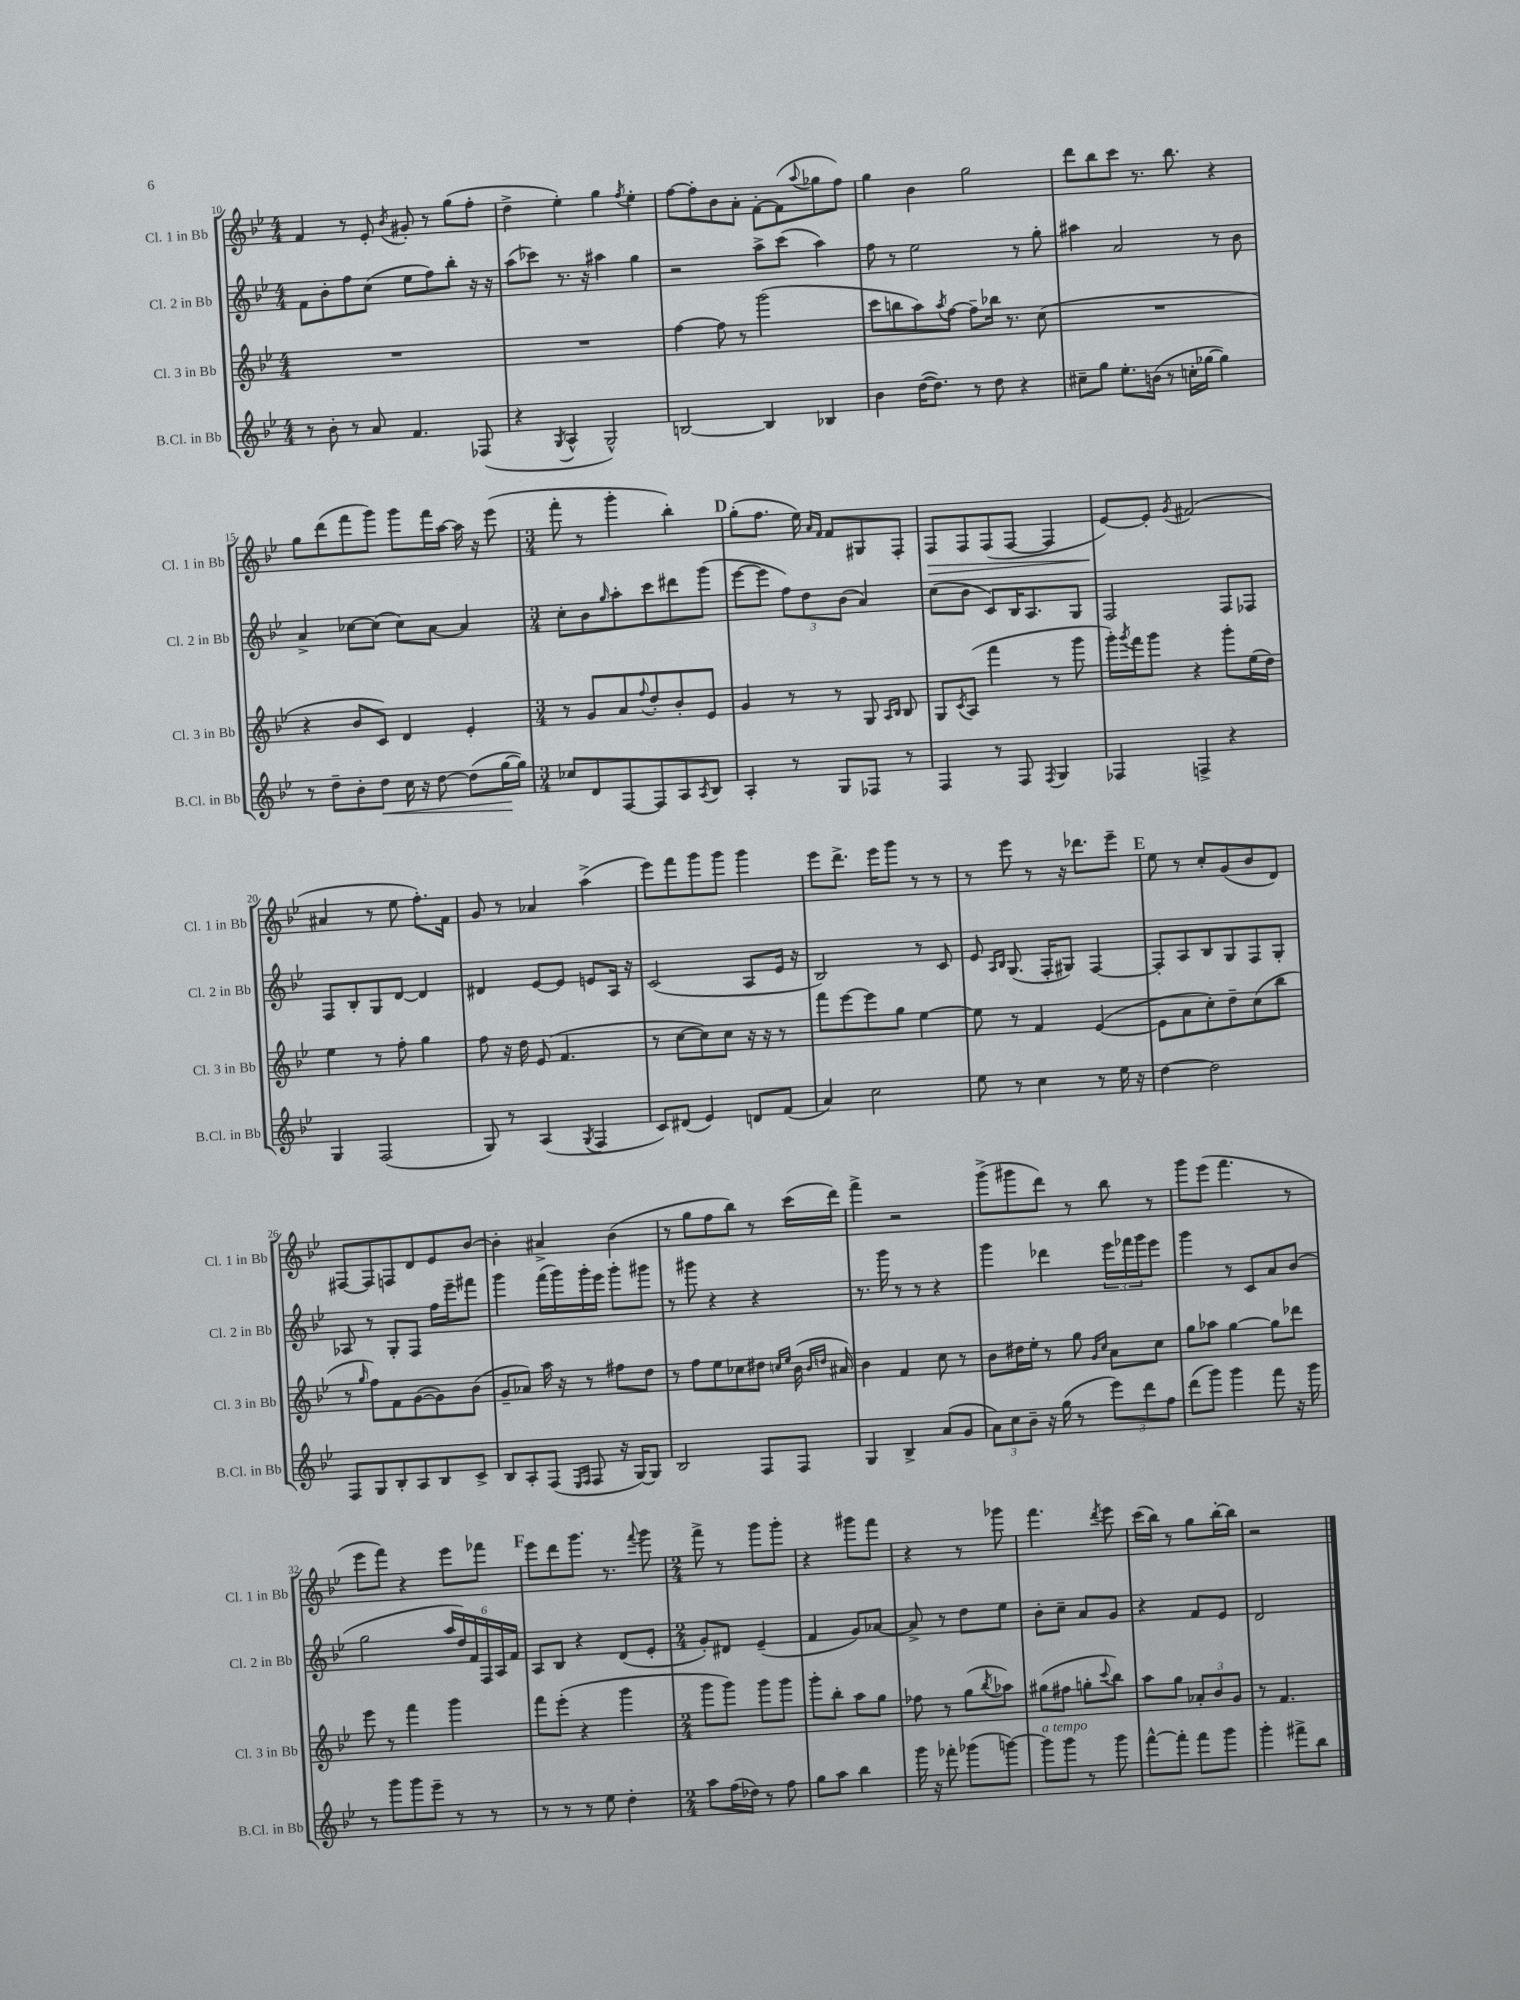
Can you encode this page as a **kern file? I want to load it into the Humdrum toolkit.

**kern	**kern	**kern	**kern
*staff4	*staff3	*staff2	*staff1
*clefG2	*clefG2	*clefG2	*clefG2
*k[b-e-]	*k[b-e-]	*k[b-e-]	*k[b-e-]
*M4/4	*M4/4	*M4/4	*M4/4
8r	1r	8f	4f
8b-'	.	8b-'	.
8r	.	8ff	8r
8a	.	(8cc	8e-'
.	.	.	8qb-
4.f	.	8ee-	8g#'
.	.	8ff)	8r
.	.	8bb-'	(8gg
(8F-	.	16r	8ff'
.	.	16r	.
=	=	=	=
4r	1r	(8aa	4dd^
.	.	8ccc-)	.
8qG	.	.	.
4A^^	.	8.r	4ee-')
.	.	16r	.
2G^^)	.	4aa#	4gg
.	.	.	8qff
.	.	4gg	4ee-'
=	=	=	=
[2B	[4ff	2r	[8ff
.	.	.	8ff']
.	8ff]	.	8b-
.	8r	.	8a'
4B]	(2ggg	8aa^	[8f'
.	.	(8ccc	(8f]
.	.	.	8qqaa
4B-	.	4aa)	8gg-
.	.	.	8ff)
=	=	=	=
4b-	8ccc	8ff	4gg
.	8bb	8r	.
([16dd	8aa)	2ee-	4b-
8.dd])	.	.	.
.	8qaa	.	.
.	[8ff	.	.
8r	8ff~]	.	2gg
8dd	16bb-	.	.
.	8.r	.	.
4r	.	8r	.
.	(8cc	8gg'	.
=	=	=	=
8cc#~	1r	4aa#	8ddd
8gg	.	.	8bb-
8.ee-'	.	2a	8ccc
.	.	.	8.r
(16b	.	.	.
8r	.	.	.
.	.	.	8.bb-
16cc'	.	.	.
[16gg-	.	.	.
4gg-])	.	8r	4r
.	.	8b-	.
=	=	=	=
8r	4r	4a^	8gg
8dd~	.	.	(8ddd
8b-'	8b-	[8cc-	8fff
8dd	8c)	(8cc-]	8ggg)
16cc	4d	8cc-)	8ggg
16r	.	.	.
[8dd	.	[8a	16fff
.	.	.	[16aa
(8dd]	4e-'	4a]	16aa]
.	.	.	16r
[16gg	.	.	(8eee-
16gg])	.	.	.
=	=	=	=
*M3/4	*M3/4	*M3/4	*M3/4
8cc-	8r	8cc'	8fff'
8d	8g	8b-	8r
.	.	16qqgg	.
[8F	8a	8aa'	4ggg'
.	8qqff	.	.
8F]	8dd'	8ccc	.
8A	8b-'	8ddd#	4bb-')
8qA	.	.	.
8B-	8e-	(8ggg	.
=	=	=	=
4A'	4g	[8eee-	(8gg'
.	.	8eee-]	8.ff
8r	8r	12ff)	.
.	.	.	16ee-)
.	.	12dd	.
.	.	.	16qqa
.	.	.	16qqf
8G	8r	.	8f
.	.	(12b-	.
8F-	8G	4a)	8G#
.	16qqA	.	.
.	16qqB-	.	.
8r	8B-	.	8F'
=	=	=	=
4F	8G	(8cc	8F
.	8qc	.	.
.	(8A	8b-	8F
8r	4fff	8c)	(8F
8F	.	16B-	[8F
.	.	8.A	.
8qF	.	.	.
4G	8r	.	4F]
.	8ggg	8G	.
=	=	=	=
4F-	16ggg')	2F	[8e-)
.	8qggg	.	.
.	16fff	.	.
.	8ggg	.	8e-']
.	.	.	8qg
4F^	4r	.	(2f#
4r	8ggg'	8F	.
.	(16ee-	8F-	.
.	16dd)	.	.
=	=	=	=
4G	4ee-	8F	4a#
.	.	8B-'	.
(2F	8r	8G	8r
.	8ff'	[8d	8ee-
.	4gg	4d]	8.ff')
.	.	.	16f
=	=	=	=
8G)	8ff	4d#	8g
8r	16r	.	8r
.	16dd	.	.
(4A	(8e-	[8e-	4a-
.	4.f	8e-]	.
8qG	.	.	.
4F	.	8e	(4aa^
.	.	16A	.
.	.	16r	.
=	=	=	=
8c)	8r	(2c	8eee-)
(8d#	[8cc	.	8fff
4e-)	8cc])	.	8ggg
.	8cc	.	8ggg
8d	16r	8A	4ggg
.	16r	.	.
(8f	8r	16e-	.
.	.	16r	.
=	=	=	=
4a)	8fff	2B-)	8eee-
.	[8eee-	.	8.ddd^
2cc	8eee-]	.	.
.	.	.	16eee-
.	8gg	.	8ggg
.	[4ee-	8r	8r
.	.	8c	8r
=	=	=	=
8ee-	8ee-]	8e-	8r
.	.	16qqA	.
.	.	16qqB-	.
8r	8r	(8.G	8eee-
4cc	4f	.	8r
.	.	16F'	.
.	.	8G#)	16r
.	.	.	8.ddd-
8r	([4e-	[4F	.
16ee-	.	.	8eee-~
16r	.	.	.
=	=	=	=
[4dd	8e-]	8F']	8ee-
.	8a	8A	8r
2dd]	8cc')	8B-	8cc'
.	8dd~	8G	(8g
.	(8cc	8F	8b-
.	8bb-	8G'	8d)
=	=	=	=
8F	8r	8A-	[8F#
.	16qqgg	.	.
8G	8ff)	8r	8F#]
8B-'	8f	8G'	8F
8A	([8g	8F	8d
8B-	8g])	16ff	8e-
.	.	16eee-~	.
8c^	(8b-	8fff#	[8b-
=	=	=	=
8B-	8g~	4ggg	4b-']
8A'	8a-)	.	.
(8F	16aa	(16fff	4a#^
.	16r	16ggg)	.
16qqE-	.	.	.
16qqF	.	.	.
8F	8r	16ggg'	.
.	.	16eee-	.
16r	8ff#	8ggg'	(4b-
[16G)	.	.	.
8G]	8dd	8ggg#	.
=	=	=	=
2B-	8r	8r	8r
.	8ff	8ggg#	8gg
.	8ee-	4r	8ff
.	8cc-	.	8bb-)
8F	8dd#	4r	8r
.	16qqcc	.	.
.	16qqee-	.	.
8F	(16b-	.	(16ccc
.	16qqb-	.	.
.	16qqdd	.	.
.	16a#)	.	16ddd)
=	=	=	=
4G	4b-	8.r	4fff^
.	.	16ggg	.
4B-^	4f	8r	2r
.	.	8r	.
(8a	8cc	4r	.
8g	8r	.	.
=	=	=	=
12a)	8b-	4ggg	(8ggg^
12cc	.	.	.
.	16dd#	.	8ggg#
12b-~	.	.	.
.	16ee-'	.	.
16r	8r	4ddd-	8ddd)
(16gg	.	.	.
8r	8gg	.	8r
.	16qqg	.	.
.	16qqcc	.	.
12eee-)	8a	24eee-	8bb-
.	.	24fff-	.
12ddd	.	24ggg	.
.	8cc	8eee-	8r
12ff	.	.	.
=	=	=	=
(8ddd	8gg	4ggg	8ggg
8ggg)	8aa-	.	(8eee-
4ggg	[4gg	8r	4.fff
.	.	8c	.
8fff	8gg]	8a	.
16r	8ddd-	(8b-	8r
16ggg	.	.	.
=	=	=	=
8r	8eee-	2gg	8eee-
8ggg	8r	.	8fff)
8ggg	4fff	.	4r
8eee-~	.	.	.
8r	4ggg	24aa	8eee-
.	.	24dd)	.
.	.	24f	.
8r	.	24F	8fff-
.	.	24A	.
.	.	24f	.
=	=	=	=
8r	8fff	8A	8eee-
8r	(8eee-'	8B-	8ddd
8r	4r	4r	8.ggg
8ee-	.	.	.
.	.	.	8.r
4dd'	4ggg	(8d	.
.	.	.	8qqfff
.	.	8e-'	8ggg
=	=	=	=
*M2/4	*M2/4	*M2/4	*M2/4
8aa	8ggg	8g')	8fff^
(16ff	8ggg)	8d#	8r
16dd-)	.	.	.
8r	8ggg	(4e-~	8ggg
8ff	8ggg	.	8ggg'
=	=	=	=
8gg	8ggg'	4f	4r
8aa	8bb-'	.	.
4bb-	8aa	8g)	8ggg#
.	8gg	[8a-	8fff
=	=	=	=
16ggg	8ff-	8a-^]	4r
16r	.	.	.
8fff-'	8r	8r	.
(8ggg-	(8gg	8dd	8r
.	8qbb-	.	.
[8ggg)	8aa-)	8ee-	8ggg-
=	=	=	=
8ggg]	(8gg#	8b-'	4.fff
8ggg	8ff#	8cc~	.
8r	8gg'	8a	.
.	8qqccc	.	8qddd
8ggg	8bb-)	8g	8eee-
=	=	=	=
[8fff^^	8aa	4r	(16ccc
.	.	.	16bb-)
8fff']	8gg	.	8r
8fff	12a-'	8f	8gg
.	12b-	.	.
8ggg	.	8e-	[16bb-'
.	12g	.	.
.	.	.	16bb-]
=	=	=	=
4ggg'	8r	2d	2r
.	4.f	.	.
8fff#^	.	.	.
8bb-	.	.	.
==	==	==	==
*-	*-	*-	*-
